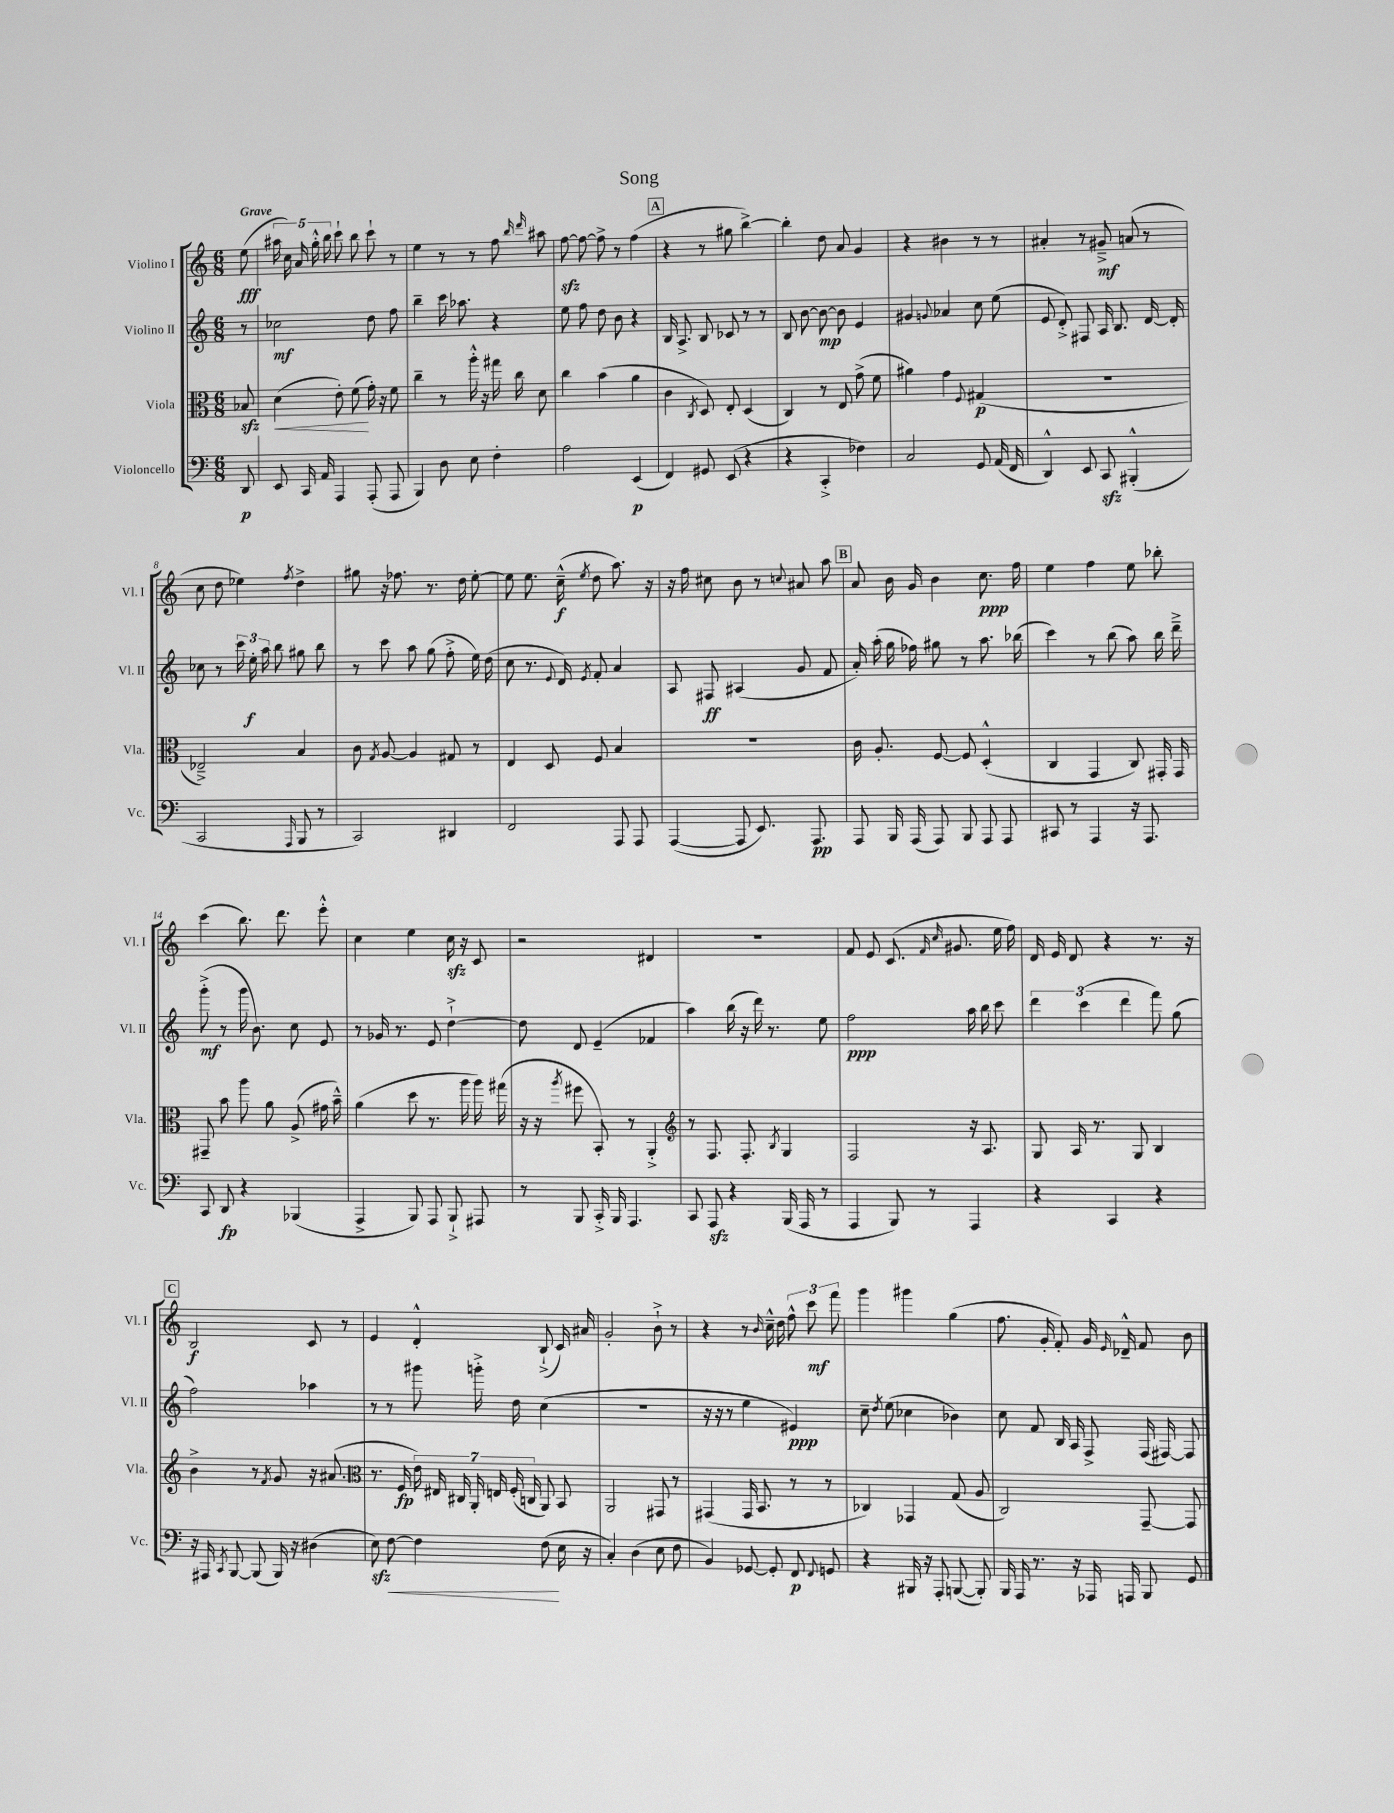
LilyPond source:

\header { title = "Song" }
<<
\new StaffGroup <<
\new Staff = "s0" \with { instrumentName = "Violino I" shortInstrumentName = "Vl. I" } {
    \clef treble \key c \major \numericTimeSignature \time 6/8 \partial 8 \tempo "Grave"
    \autoBeamOff e''8\fff( |
    \tuplet 5/4 { ais''16 c''16) a'16 g''16-.-^ b''16 } c'''8-! b''8 c'''8-! r8 |
    e''4 r8 r8 f''8 \grace { b''16 d'''16 } ais''8 |
    f''8~\sfz f''8~ f''8-> r8 f''4( |
    \mark \markup { \box "A" } r4 r8 gis''8 b''4~->) |
    b''4-. d''8 a'8 g'4 |
    r4 bis'4 r8 r8 |
    ais'4-. r8 gis'8--->\mf a'8( r8 |
    c''8 d''8 ees''4) \acciaccatura { f''8 } d''4-> |
    gis''8 r16 fes''8. r8. d''16 e''8~-. |
    e''8 e''8. c''16---^\f( \acciaccatura { e''8 } d''8 a''8.) r16 |
    r16 f''16 cis''8 b'8 r8 \appoggiatura { c''8 } ais'8 a''8 |
    \mark \markup { \box "B" } a'8 b'16 g'16 b'4 c''8.\ppp f''16 |
    e''4 f''4 e''8 bes''8-. |
    c'''4( b''8.) d'''8. e'''8-.-^ |
    c''4 e''4 c''16\sfz r16 c'8 |
    r2 dis'4 |
    R2. |
    f'8 e'8 c'8.( \grace { f'16 c''16 } gis'8. e''16 f''16) |
    d'16 e'16 d'8 r4 r8. r16 |
    \mark \markup { \box "C" } b2\f c'8 r8 |
    e'4 d'4-.-^ b8-!->( c'16) ais'16 |
    g'2-. b'8-!-> r8 |
    r4 r8 \grace { b'16 } c''16---^ d''16 \tuplet 3/2 { f''8-^ c'''8\mf f'''8 } |
    g'''4 gis'''4 g''4( |
    f''8. g'16-. f'8-.) g'16 \grace { e'16 } des'16---^ f'8 b'8 \bar "|." |
}
\new Staff = "s1" \with { instrumentName = "Violino II" shortInstrumentName = "Vl. II" } {
    \clef treble \key c \major \numericTimeSignature \time 6/8 \partial 8
    \autoBeamOff r8 |
    ces''2\mf d''8 f''8 |
    b''4-- c'''16 aes''8. r4 |
    e''8 f''8 d''8 b'8 r4 |
    \mark \markup { \box "A" } b16 a8.-> b8 ces'8 r8 r8 |
    b8 b'8~ b'8~\mp b'8 e'4 |
    gis'4 \appoggiatura { g'8 } aes'4 c''8 e''8( |
    e'8 d'8-.->) fis8 a16 b8. d'16~ d'16-. |
    ces''8 r8 \tuplet 3/2 { c'''16 e''16-.\f a''16 } b''8 gis''8 b''8 |
    r8 c'''8 a''8 g''8( f''8-.-> e''16) d''16( |
    c''8 r8. \appoggiatura { e'8 } d'16) \acciaccatura { e'8 } f'8-. a'4 |
    a8 fis8\ff ais4( g'8 f'8 |
    \mark \markup { \box "B" } a'16-.) a''16-.( g''16 fes''16) gis''8 r8 a''8. bes''16( |
    c'''4) r8 b''8( a''8) b''16 d'''16---> |
    g'''8-.->\mf( r8 g'''16 b'8.) c''8 e'8 |
    r8 ges'16 r8. e'8 d''4~-!-> |
    d''8 d'8 e'4--( fes'4 |
    a''4) b''16( r16 d'''16) r8. e''8 |
    f''2\ppp a''16 b''16 c'''8 |
    \tuplet 3/2 { d'''4 c'''4( d'''4 } f'''8) g''8( |
    \mark \markup { \box "C" } f''2) aes''4 |
    r8 r8 gis'''8 g'''16-.-> d''16 c''4( |
    R2. |
    r16 r16 r8 e''4 eis'4\ppp) |
    c''8-- \acciaccatura { d''8 } e''8( ces''4 bes'4) |
    c''8 f'8 b16 a16 f8-> f16( fis16~) fis8 \bar "|." |
}
\new Staff = "s2" \with { instrumentName = "Viola" shortInstrumentName = "Vla." } {
    \clef alto \key c \major \numericTimeSignature \time 6/8 \partial 8
    \autoBeamOff bes8\sfz |
    d'4\<( e'8-.) f'8\!( g'16-.) r16 f'8 |
    c''4-- r8 a''16-.-^ r16 gis''16 c''16 d'8 |
    c''4 b'4( a'4 |
    \mark \markup { \box "A" } c'4 \acciaccatura { c8 } d8) e8-. d4( |
    c4) r8 e8 g'8->( f'8 |
    ais'4) g'4 \appoggiatura { f8 } gis4\p( |
    R2. |
    ees2--->) b4 |
    c'8 \acciaccatura { g8 } a8~ a4 gis8 r8 |
    e4 d8 f8 b4 |
    R2. |
    \mark \markup { \box "B" } c'16 a8.-. f8~ f8 d4-.-^( |
    c4 g,4 c8) gis,16-. gis,16 |
    gis,8-- b'8 a''8 a'8 a8->( gis'16 b'16---^) |
    a'4( d''8 r8. a''16 a''16) gis''16( |
    r16 r16 \acciaccatura { a''8 } fis''8 b,8-.) r8 a,4-.-> |
    \clef treble r8 f8. f8.-. \acciaccatura { b8 } g4 |
    f2 r16 a8. |
    g8 a16 r8. g8 b4 |
    \mark \markup { \box "C" } b'4-> r8 \acciaccatura { f'8 } g'8 r16 ais'8.( |
    \clef alto r8. f16\fp \tuplet 7/4 { e'16) eis16 cis16 a,16-. e16 f16-.( c16 } a,8) b,8 |
    a,2 gis,8 r8 |
    gis,4( gis,16 b,8. r8 r8 |
    ces4) ges,4 g8( a8 |
    c2) g,8~-- g,8 \bar "|." |
}
\new Staff = "s3" \with { instrumentName = "Violoncello" shortInstrumentName = "Vc." } {
    \clef bass \key c \major \numericTimeSignature \time 6/8 \partial 8
    \autoBeamOff d,8\p |
    e,8 c,16 a,16 a,,4 a,,8-.( a,,8 |
    b,,4) d8 e8 f4-. |
    a2 e,4\p( |
    \mark \markup { \box "A" } f,4) gis,8 e,8( r4 |
    r4 c,4-.-> fes4) |
    c2 g,8 a,16( f,16 |
    d,4-^) e,8 c,8\sfz bis,,4-.-^( |
    c,2 \grace { a,,16 } b,,8 r8 |
    c,2) dis,4 |
    f,2 a,,8 a,,8 |
    a,,4~( a,,8 e,8.) a,,8.\pp |
    \mark \markup { \box "B" } a,,8 b,,16 a,,16( a,,8) b,,8 a,,8 a,,8 |
    cis,8 r8 a,,4 r16 a,,8. |
    c,8 d,8\fp r4 bes,,4( |
    a,,4-> b,,8) a,,8 b,,8-!-> ais,,8 |
    r8 b,,8 c,16-.-> b,,16 a,,4. |
    c,8 a,,8\sfz r4 b,,16( a,,16 r8 |
    a,,4 b,,8) r8 a,,4 |
    r4 c,4 r4 |
    \mark \markup { \box "C" } r16 ais,,16 \acciaccatura { c,8 } b,,8~ b,,8( b,,16) r16 dis4( |
    e8\sfz) f8~\< f4 f8\!( e16 r16 |
    c4-.) d4( e8 f8 |
    b,4) ges,8~ ges,8-. f,8\p \appoggiatura { f,8 } g,8 |
    r4 bis,,16 r16 a,,8-. b,,8~( b,,8-.) |
    b,,16 a,,16 r8. r16 aes,,16 a,,16 b,,8 g,8 \bar "|." |
}
>>
>>
